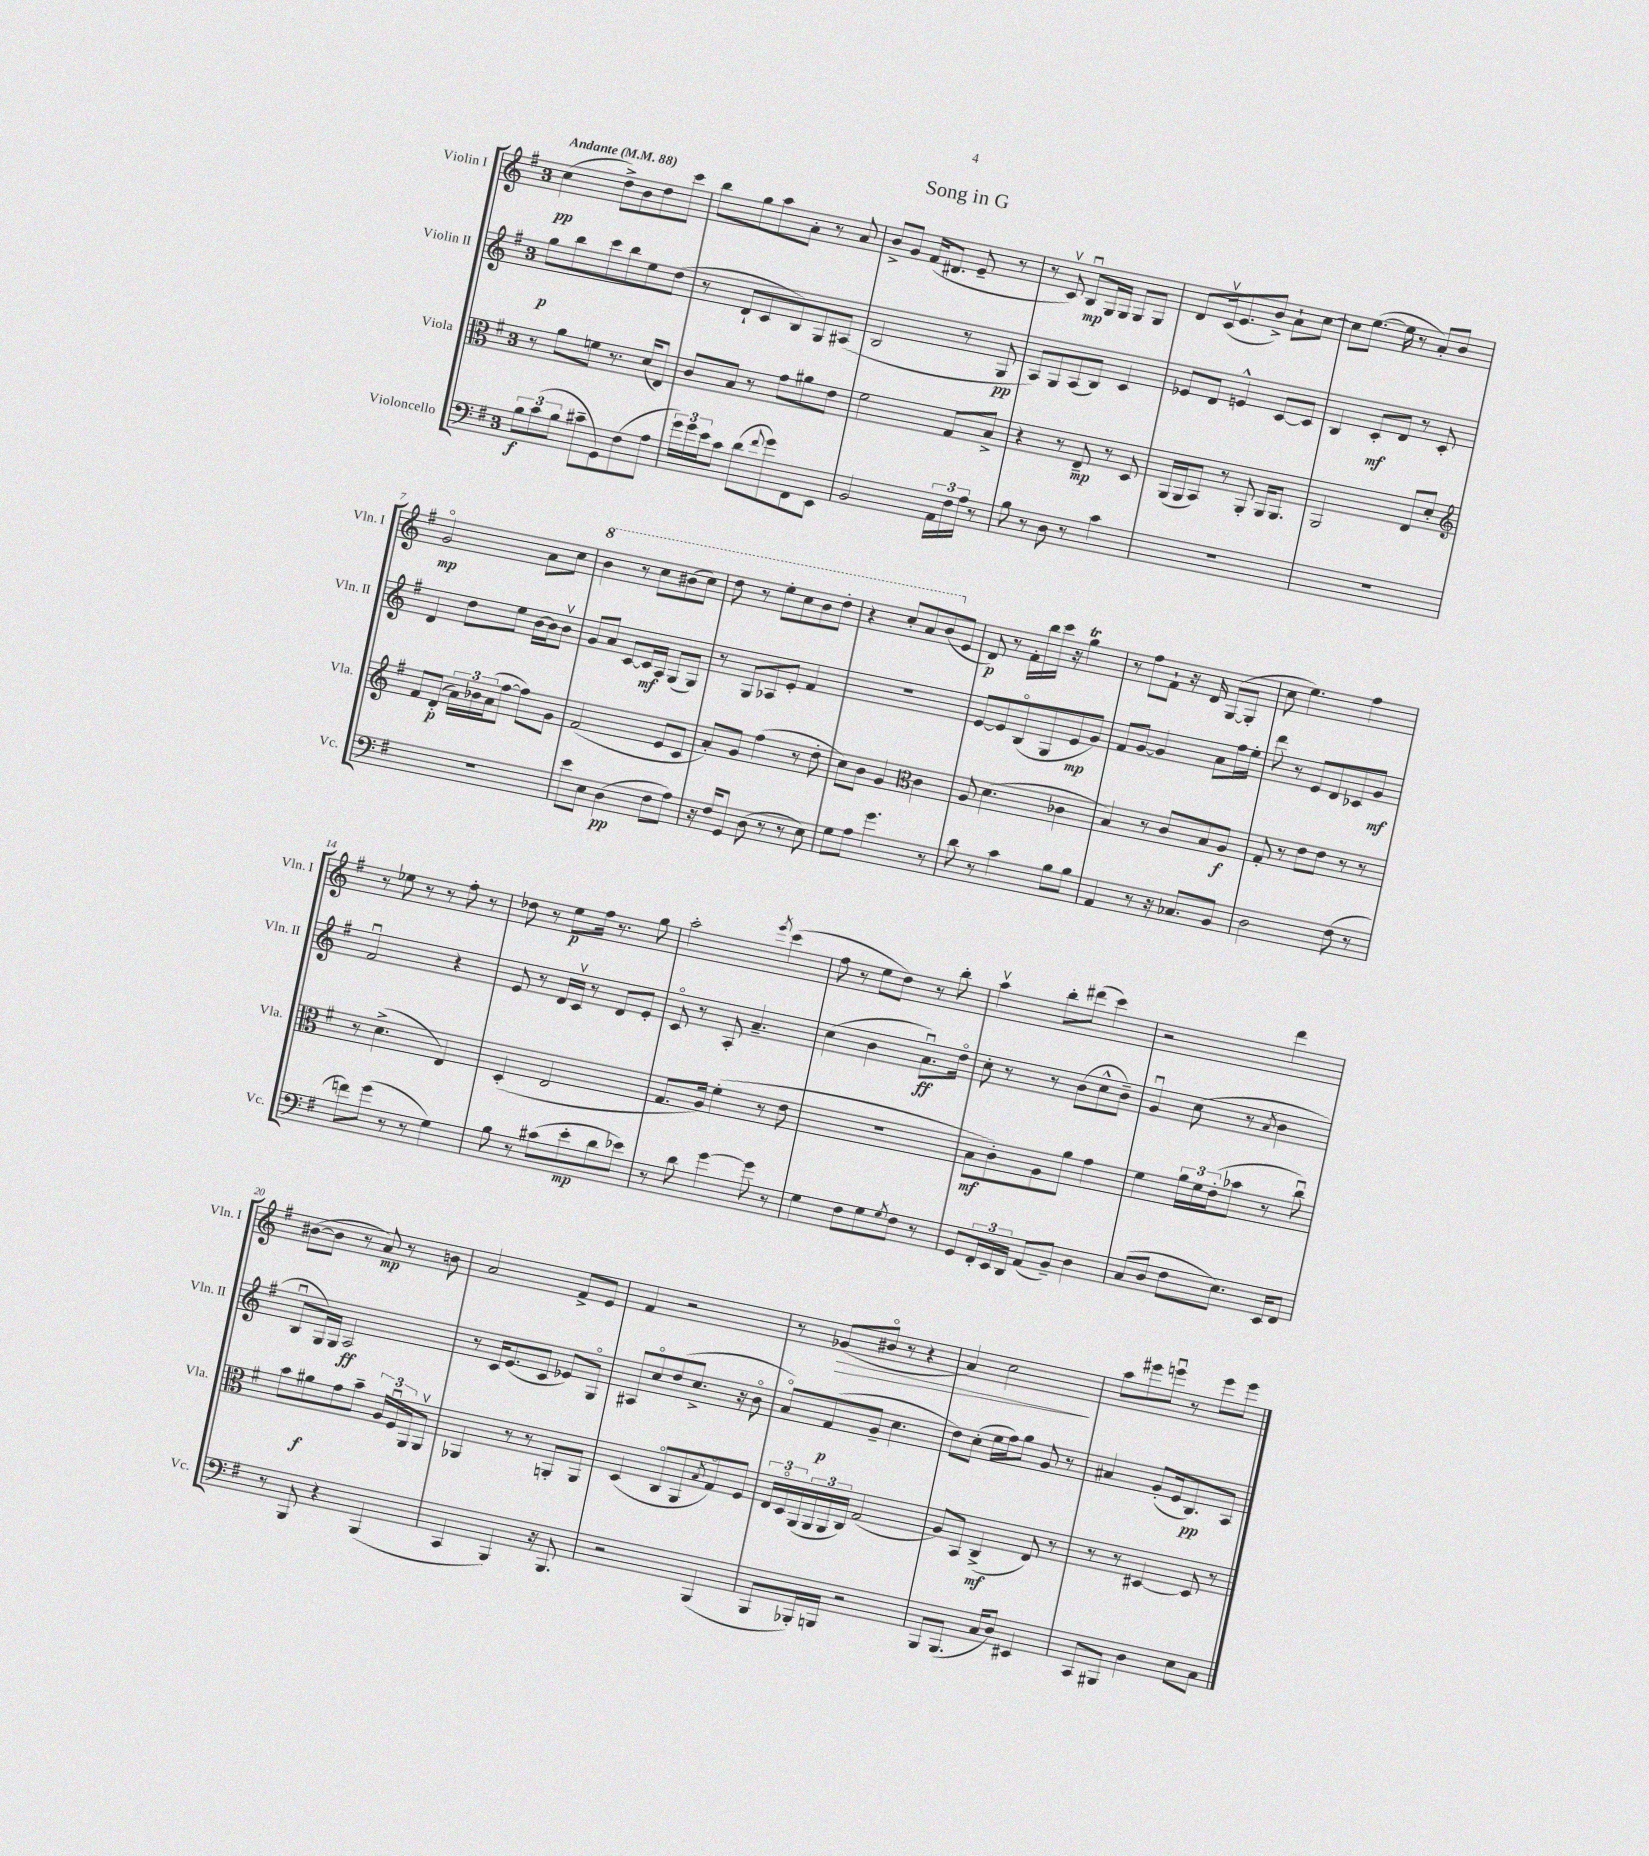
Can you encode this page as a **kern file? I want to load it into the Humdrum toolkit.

**kern	**dynam	**kern	**dynam	**kern	**dynam	**kern	**dynam
*part4	*part4	*part3	*part3	*part2	*part2	*part1	*part1
*staff4	*staff4	*staff3	*staff3	*staff2	*staff2	*staff1	*staff1
*I"Violoncello	*	*I"Viola	*	*I"Violin II	*	*I"Violin I	*
*I'Vc.	*	*I'Vla.	*	*I'Vln. II	*	*I'Vln. I	*
*clefF4	*	*clefC3	*	*clefG2	*	*clefG2	*
*k[f#]	*	*k[f#]	*	*k[f#]	*	*k[f#]	*
*M3/4	*	*M3/4	*	*M3/4	*	*M3/4	*
*MM88	*	*MM88	*	*MM88	*	*MM88	*
=1	=1	=1	=1	=1	=1	=1	=1
!	!	!	!	!	!	!LO:TX:a:B:t=Andante	!
12B\L	f	8r	.	8gg\L	p	(4cc\	pp
(12c\	.	.	.	.	.	.	.
.	.	8a\L	.	8bb\	.	.	.
12B\J	.	.	.	.	.	.	.
8c#X~\L	.	8fn\J	.	8ccc\	.	8dd^\L)	.
8GG\)	.	8.r	.	8bb\	.	8b\	.
(8F#\	.	.	.	8ee\	.	8dd\	.
.	.	(16d/KL	.	.	.	.	.
8A\J	.	8E/J)	.	(8dd\J	.	8ccc\J	.
=2	=2	=2	=2	=2	=2	=2	=2
24g\LL)	.	8c/L	.	8r	.	8bb\L	.
24g\	.	.	.	.	.	.	.
24e\J	.	.	.	.	.	.	.
8c\J	.	8B/J	.	8d`/L	.	8gg\	.
(8d\L	.	8r	.	8c/	.	8aa\	.
8qqf#/	.	.	.	.	.	.	.
8g\)	.	8g\L	.	8B/)	.	8a'\J	.
8FF#\	.	8a#X\	.	8G/	.	8r	.
8EE\J	.	8e\J	.	(8A#X/J	.	8a/	.
=3	=3	=3	=3	=3	=3	=3	=3
2BB/	.	2f#\	.	2B/	.	8b^/L	.
.	.	.	.	.	.	8g/J	.
.	.	.	.	.	.	(16f#/KL	.
.	.	.	.	.	.	8.d#X/J	.
24AA\LL	.	8G/L	.	8r	.	8e~/	.
24F#\	.	.	.	.	.	.	.
24A\JJ	.	.	.	.	.	.	.
8r	.	8B^/J	.	8G/	pp	8r	.
=4	=4	=4	=4	=4	=4	=4	=4
8B\	.	4r	.	8A/L)	.	8r	.
8r	.	.	.	8G/	.	8cv/)	.
8D\	.	8r	.	(8A/	.	8Bu/L	mp
8r	.	8E~/	mp	8B/J)	.	16G/L	.
.	.	.	.	.	.	16G/JJ	.
4c\	.	8r	.	4c/	.	8G/L	.
.	.	8D/	.	.	.	8G/J	.
=5	=5	=5	=5	=5	=5	=5	=5
2.r	.	(16AA/LL	.	8e-X/L	.	8d/L	.
.	.	16AA/J	.	.	.	.	.
.	.	8BB/J)	.	8d/J	.	(16cv/k	.
.	.	.	.	.	.	8.e/	.
.	.	8r	.	4en^^/	.	.	.
.	.	8AA'/	.	.	.	8b^/J)	.
.	.	16AA/KL	.	[8c/L	.	8a`\L	.
.	.	8.AA/J	.	.	.	.	.
.	.	.	.	8c/J]	.	[8cc\J	.
=6	=6	=6	=6	=6	=6	=6	=6
2.r	.	2AA/	.	4B/	.	8cc\L]	.
.	.	.	.	.	.	([8.ee\J	.
.	.	.	.	8c'/L	mf	.	.
.	.	.	.	.	.	16ee\]	.
.	.	.	.	8d/J	.	8r	.
.	.	8E/L	.	8r	.	8a'/L)	.
.	.	8d'/J	.	8c'/	.	8b/J	.
!!LO:LB:g=z
=7	=7	=7	=7	=7	=7	=7	=7
*	*	*clefG2	*	*	*	*	*
2.r	.	8f#/L	.	4d/	.	2g/	mp
.	.	(8d'/J	p	.	.	.	.
.	.	24a\LL)	.	8dd\L	.	.	.
.	.	24b-X\	.	.	.	.	.
.	.	(24a\J	.	.	.	.	.
.	.	[8ff#\J	.	8ee\J	.	.	.
.	.	8ff#\L])	.	[16b\LL	.	8a\L	.
.	.	.	.	16b\J]	.	.	.
.	.	8g\J	.	8bv\J	.	8cc\J	.
=8	=8	=8	=8	=8	=8	=8	=8
*	*	*	*	*	*	*8va	*
8e\L	.	(2f#/	.	8g/L	.	4bb\	.
8E\J	.	.	.	8a/J	.	.	.
(4D\	pp	.	.	[8c/L	.	8r	.
.	.	.	.	16c/L]	mf	8ccc\L	.
.	.	.	.	16A/JJ	.	.	.
8F#\L	.	8e/L	.	(8G/L	.	(8bb#X\	.
8A\J)	.	8c/J	.	8G/J)	.	8ccc\J)	.
=9	=9	=9	=9	=9	=9	=9	=9
16r	.	8a'/L)	.	8r	.	8ddd\	.
16F#/KL	.	.	.	.	.	.	.
8GG/J	.	8g/J	.	8G/L	.	8r	.
(8D\	.	(4ff#\	.	8A-X/	.	8eee'\L	.
8r	.	.	.	8e'/J	.	8ccc\	.
8r	.	8r	.	4f#/	.	8bb\	.
8E\)	.	8dd'\	.	.	.	8ddd'\J	.
=10	=10	=10	=10	=10	=10	=10	=10
8G\L	.	8cc\L)	.	2.r	.	4r	.
8A\J	.	8b\J	.	.	.	.	.
4.g\	.	4g/	.	.	.	8ccc'/L	.
.	.	.	.	.	.	8aa/	.
*	*	*clefC3	*	*	*	*	*
.	.	4c\	.	.	.	(8bb/	.
*	*	*	*	*	*	*X8va	*
8r	.	.	.	.	.	8e/J	.
=11	=11	=11	=11	=11	=11	=11	=11
8d\	.	8A/	.	[8e/L	.	8d/)	p
8r	.	(4.d\	.	8e/]	.	8r	.
4c\	.	.	.	(8B/	.	16f#'\LL	.
.	.	.	.	.	.	16bb\	.
.	.	.	.	8G/	.	16ccc\JJ	.
.	.	.	.	.	.	16r	.
8B\L	.	4c-X\	.	8e/	mp	4ggT\	.
8B\J	.	.	.	8g/J)	.	.	.
=12	=12	=12	=12	=12	=12	=12	=12
4AA/	.	4B/)	.	8f#/L	.	8r	.
.	.	.	.	[8g/J	.	8ff#\L	.
8r	.	8r	.	4g/]	.	8f#`\J	.
16r	.	8c/L	.	.	.	16r	.
8.C-X/L	.	.	.	.	.	16d/	.
.	.	8B/	.	8a\L	.	([8G/L	.
8BB/J	.	8A/J	f	16ff#\L	.	8G'/J]	.
.	.	.	.	16ee'\JJ	.	.	.
=13	=13	=13	=13	=13	=13	=13	=13
2D\	.	8G'/	.	8ddd\	.	8cc\	.
.	.	8r	.	8r	.	4.ee\)	.
.	.	8e\L	.	8e/L	.	.	.
.	.	8e\J	.	8d/	.	.	.
(8F#\	.	8r	.	8c-X/	.	4ff#\	.
8r	.	8r	.	8g/J	mf	.	.
!!LO:LB:g=z
=14	=14	=14	=14	=14	=14	=14	=14
8fn\L)	.	8r	.	2f#u/	.	8r	.
(8g\J	.	(4.d^\	.	.	.	8ee-X\	.
8r	.	.	.	.	.	8r	.
8r	.	.	.	.	.	8r	.
4G\)	.	4E/)	.	4r	.	8ff#'\	.
.	.	.	.	.	.	8r	.
=15	=15	=15	=15	=15	=15	=15	=15
8B\	.	(4D'/	.	8e/	.	8dd-X\	.
8r	.	.	.	8r	.	8r	.
(8c#X\L	.	2E/	.	16d/LL	.	8ee\L	p
.	.	.	.	16cv/JJ	.	.	.
8e'\	mp	.	.	8r	.	16ff#\Jk	.
.	.	.	.	.	.	8.r	.
8d\	.	.	.	8d/L	.	.	.
8e-X\J)	.	.	.	8e'/J	.	8gg\	.
=16	=16	=16	=16	=16	=16	=16	=16
8r	.	8.G/L	.	8c/	.	2aa'\	.
8d\	.	.	.	8r	.	.	.
.	.	16A/Jk)	.	.	.	.	.
[4g\	.	(4f#'\	.	8A'/	.	.	.
.	.	.	.	4.a~/	.	.	.
.	.	.	.	.	.	8qeee/	.
8g\]	.	8r	.	.	.	(4ccc\	.
8r	.	8e\	.	.	.	.	.
=17	=17	=17	=17	=17	=17	=17	=17
4G\	.	2.r	.	(4cc\	.	8ff#\	.
.	.	.	.	.	.	8r	.
8F#\L	.	.	.	4b\	.	8ee\L	.
8G\	.	.	.	.	.	8dd\J)	.
8qG/	.	.	.	.	.	.	.
8F#\J	.	.	.	8.au\L)	ff	8r	.
8r	.	.	.	.	.	8bb'\	.
.	.	.	.	16dd\Jk	.	.	.
=18	=18	=18	=18	=18	=18	=18	=18
8GG/L	.	8B\L	mf	8cc'\	.	4aav\	.
24FF#'/L	.	8c'\)	.	8r	.	.	.
24EE/	.	.	.	.	.	.	.
24DD/JJ	.	.	.	.	.	.	.
(8AA/L	.	8A\	.	8r	.	8bb'\L	.
8BB~/J)	.	8a\J	.	(8b\L	.	(8ddd#X\J	.
4D\	.	4g\	.	8cc^^\	.	4ccc\)	.
.	.	.	.	8b~\J)	.	.	.
=19	=19	=19	=19	=19	=19	=19	=19
(8C/L	.	4f#\	.	4gu/	.	2r	.
8D/J	.	.	.	.	.	.	.
8F#\L	.	24a\LL	.	(8cc\	.	.	.
.	.	24f#\	.	.	.	.	.
.	.	(24e'\J	.	.	.	.	.
8.E\J)	.	8b-X\J	.	8r	.	.	.
.	.	.	.	8qa/	.	.	.
.	.	8r	.	4b\	.	4ddd\	.
16EE/KL	.	.	.	.	.	.	.
8FF#/J	.	8ccu\)	.	.	.	.	.
!!LO:LB:g=z
=20	=20	=20	=20	=20	=20	=20	=20
8r	.	8b\L	.	8Bu/L	.	([8b#X\L	.
8BBB/	.	8a#X\	f	16G/L)	.	8b#\J]	.
.	.	.	.	16G/JJ	.	.	.
4r	.	8g\	.	2A/	ff	8r	.
.	.	8b~\J	.	.	.	8a/)	mp
(4BBB/	.	24A/LL	.	.	.	8r	.
.	.	24F#u/	.	.	.	.	.
.	.	24AA/J	.	.	.	.	.
.	.	8AAv/J	.	.	.	8bn\	.
=21	=21	=21	=21	=21	=21	=21	=21
4CC/	.	4AA-X/	.	8r	.	2a/	.
.	.	.	.	16c/KL	.	.	.
.	.	.	.	(8.e/	.	.	.
4BBB/)	.	8r	.	.	.	.	.
.	.	8r	.	8c/J	.	.	.
16r	.	8AAn'/L	.	8e-X/L)	.	8f#^/L	.
8.BBB/	.	.	.	.	.	.	.
.	.	8AA/J	.	8G/J	.	8e/J	.
=22	=22	=22	=22	=22	=22	=22	=22
2r	.	(4D/	.	8A#X/L	.	4f#/	.
.	.	.	.	8cc/	.	.	.
.	.	8C/L	.	(8dd/	.	2r	.
.	.	8AA/	.	8.cc^/J	.	.	.
.	.	8qB/	.	.	.	.	.
(4BBB/	.	8G/)	.	.	.	.	.
.	.	.	.	16r	.	.	.
.	.	8F#/J	.	8b\	.	.	.
=23	=23	=23	=23	=23	=23	=23	=23
8BBB/L	.	24E/LL	.	8a/L)	.	8r	.
.	.	24D/	.	.	.	.	.
.	.	(24AA/	.	.	.	.	.
!	!	!	!	!	!	!	!LO:HP:b
16BBB-X'/L)	.	24AA/	.	(8f#/	p	(8g-X/L	>
.	.	24AA/	.	.	.	.	.
16BBBn/JJ	.	.	.	.	.	.	.
.	.	24C/JJ)	.	.	.	.	.
2r	.	(2G/	.	8g~/J	.	8b#X/J	.
.	.	.	.	4.cc\	.	8r	.
.	.	.	.	.	.	4r	.
=24	=24	=24	=24	=24	=24	=24	=24
8BBB/L	.	8A/L)	.	8dd\L)	.	4a/)	.
(8.BBB/J	.	8BB/J	.	(8cc'\J	.	.	.
.	.	(4C^/	mf	16ee\LL	.	2cc\	.
16C/KL	.	.	.	16ff#\J)	.	.	.
8D/J)	.	.	.	8gg\J	.	.	.
4EE#X/	.	8E/)	.	8g/	.	.	.
.	.	8r	.	8r	.	.	.
.	.	.	.	.	.	.	]
=25	=25	=25	=25	=25	=25	=25	=25
8CC/L	.	8r	.	4a#X/	.	8aa\L	.
8BBB#X/J	.	8r	.	.	.	8eee#X\	.
4D\	.	[4D#X/	.	(8g'/L	.	8eeenu\J	.
.	.	.	.	16e/k	.	8r	.
.	.	.	.	8.B/)	pp	.	.
8E\L	.	8D#/]	.	.	.	8eee\L	.
8C\J	.	8r	.	8A/J	.	8eee\J	.
==	==	==	==	==	==	==	==
*-	*-	*-	*-	*-	*-	*-	*-
